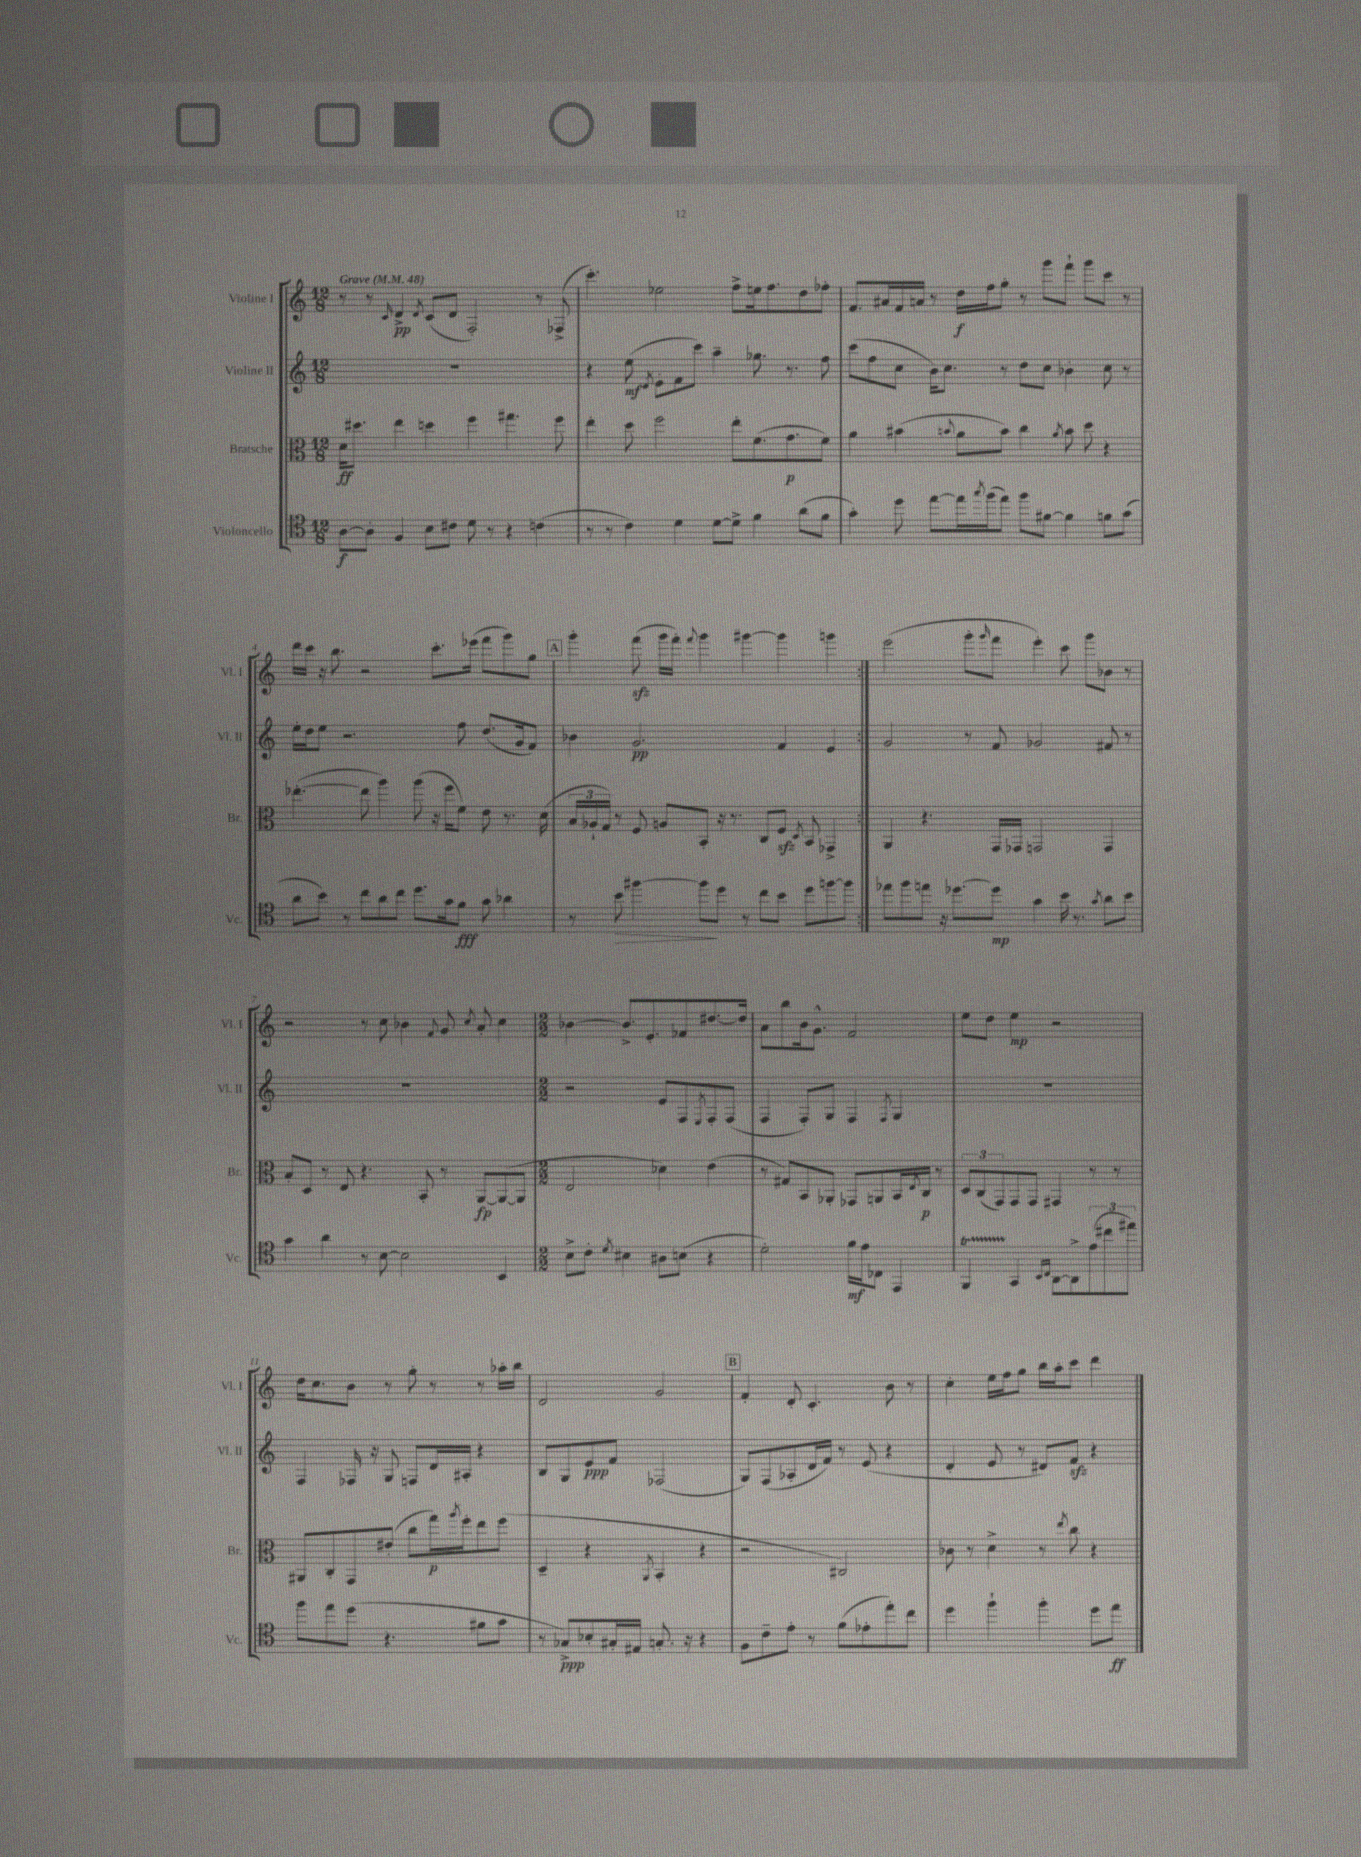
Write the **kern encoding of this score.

**kern	**kern	**kern	**kern
*staff4	*staff3	*staff2	*staff1
*clefC4	*clefC3	*clefG2	*clefG2
*k[]	*k[]	*k[]	*k[]
*M12/8	*M12/8	*M12/8	*M12/8
*MM48	*MM48	*MM48	*MM48
[8A	16d	1.r	8r
.	8.dd#	.	.
8A']	.	.	8r
.	.	.	16qqc
4F	4ee	.	4d^
.	.	.	8qd
8B	4dd	.	(8c
8c#	.	.	8d
8d	4ff	.	2F')
8r	.	.	.
4r	4.gg#	.	.
(4c	.	.	8r
.	8ff	.	(8F-^
=	=	=	=
8r	4ee'	4r	4.ccc')
8r	.	.	.
4c)	8dd	(8ee	.
.	.	8qd	.
.	2ff	8e'	2ee-
4d	.	8f	.
.	.	8ccc)	.
[8d	.	4aa~	.
8d^]	8ee'	.	8ff^
4f	(8.f	8.gg-	16ee
.	.	.	8.ff
.	8.g	8.r	.
(8a	.	.	8dd
8f	8f)	8ff	8ff-'
=	=	=	=
4g')	4a	(8ccc	8.f
.	.	8ff	.
.	.	.	16a#
8dd	(4b#	8cc	16f
.	.	.	16a
[8ee	.	16b)	8r
.	.	8.cc	.
.	8qqb	.	.
16ee]	8a	.	16dd
8qgg	.	.	.
(16ff	.	.	16ff
8ee)	8b)	8r	8gg'
8ff	4cc	8dd	8r
[8f#	.	8cc	8ggg
.	8qa	.	.
4f#]	8b	4b-'	8fff`
.	8dd	.	8ggg
8f	4r	8cc	8ccc
(8g	.	8r	8r
=	=	=	=
8a	([4.ee-'	16ee'	16ddd
.	.	16dd	16ccc
8b)	.	8ee	16r
.	.	.	8.bb
8r	.	2.r	.
8cc	8ee-]	.	2r
8a	4aa)	.	.
8cc	.	.	.
8.dd	(8aa	.	.
.	16r	.	8.ccc'
16g	16ff	.	.
8f	8f)	8ff	.
.	.	.	(16eee-
8g	8e	(8.dd	8fff
4a-	8.r	.	8ggg)
.	.	16g	.
.	.	8f)	8gg
.	(16d	.	.
=	=	=	=
8r	24B	4b-	4ggg'
.	24A-`	.	.
.	24G)	.	.
8b	8r	.	.
[4ff#	8F	2.g	(8fff
.	8A	.	16ggg
.	.	.	16fff')
.	.	.	8qqfff
8ff#]	8BB'	.	4ggg
8dd	16r	.	.
.	8.r	.	.
8r	.	.	[4ggg#
8cc	8C	.	.
8b	8F	4f	4ggg#]
.	8qD	.	.
8dd	8BB	.	.
[8ff	4GG-^	4e	4ggg
8ff]	.	.	.
=:|!	=:|!	=:|!	=:|!
8ee-	4AA	2g	(2eee
8ff	.	.	.
8ee	4.r	.	.
16r	.	.	.
[8.dd-	.	.	.
.	.	8r	8ggg'
.	.	.	16qqggg
8dd-]	16GG	8f	8fff
.	16GG-	.	.
4g	2GG	2g-	4eee')
16b	.	.	8ccc
8.r	.	.	.
.	.	.	8ggg
8qg	.	.	.
8a	4GG	8f#	8b-
8b	.	8r	8r
=	=	=	=
4g	8B'	1.r	2r
.	8D	.	.
4a	8r	.	.
.	8E	.	.
8r	4.r	.	8r
[8B	.	.	8cc
2B]	.	.	4b-
.	8BB'	.	.
.	.	.	8qqf
.	8r	.	8g
.	.	.	8qcc
.	[8AA	.	8a'
4BB	(8AA_	.	4cc
.	8AA]	.	.
=	=	=	=
*M2/2	*M2/2	*M2/2	*M2/2
8B^	2E	2r	[4b-
8c'	.	.	.
8qd	.	.	.
4B#	.	.	8.b-^]
.	.	.	8.e'
8A#	4d-)	8e	.
(8B	.	8F	8f-
.	.	8qE	.
4r	(4e	8F'	[8.dd#
.	.	(8F	.
.	.	.	16dd#]
=	=	=	=
2d')	8r	4F	8a
.	8G#)	.	8bb
.	8BB	8F')	16b
.	.	.	8.g^^
.	8AA-'	8G	.
16f	8GG-	4F	2f
16e	.	.	.
8C-	8AA	.	.
.	.	8qF	.
4EE	16BB	4G	.
.	8qE	.	.
.	16C	.	.
.	8r	.	.
=	=	=	=
4FF	12D	1r	8ee
.	(12C	.	.
.	.	.	8dd
.	12GG)	.	.
4GG	8GG	.	4ee
.	8GG	.	.
16qqBB	.	.	.
16qqC	.	.	.
[8AA	4GG#	.	2r
8AA^]	.	.	.
(12e	8r	.	.
12cc#	.	.	.
.	8r	.	.
12ee#)	.	.	.
=	=	=	=
8ff	8AA#	4F	16dd
.	.	.	8.cc
8ee	8C'	.	.
(8dd	8GG	16F-	8b
.	.	16r	.
4.r	(8e#'	8G	8r
.	8cc	8F	8gg'
.	16gg)	16d	8r
.	8qaa	.	.
.	16ff'	16A#'	.
8f#	8ee	4r	8r
8g	(8ff	.	16aa-'
.	.	.	16bb
=	=	=	=
8r	4D~	8B	2d
8G-^)	.	8G	.
8B-'	4r	8e	.
16G#'	.	8f	.
16E#	.	.	.
.	8qAA	.	.
8.G'	4BB'	(2F-	2g
16r	.	.	.
4r	4r	.	.
=	=	=	=
8F	2r	8G)	4f'
8c~	.	(8F	.
8e'	.	8A-'	8d'
8r	.	16d	4.c'
.	.	16f)	.
(8f	2C#)	8r	.
8e-'	.	(8e	.
8ee')	.	4r	8b
8cc	.	.	8r
=	=	=	=
4dd	8c-	4d'	4cc'
.	8r	.	.
4ff`	4d^	8e	16ee
.	.	.	16ff
.	.	8r	8gg
4ff'	8r	8d#)	16bb
.	.	.	16aa'
.	8qee	.	.
.	8cc	8f	8ccc
8dd	4r	4r	4ddd
8ee	.	.	.
==	==	==	==
*-	*-	*-	*-
